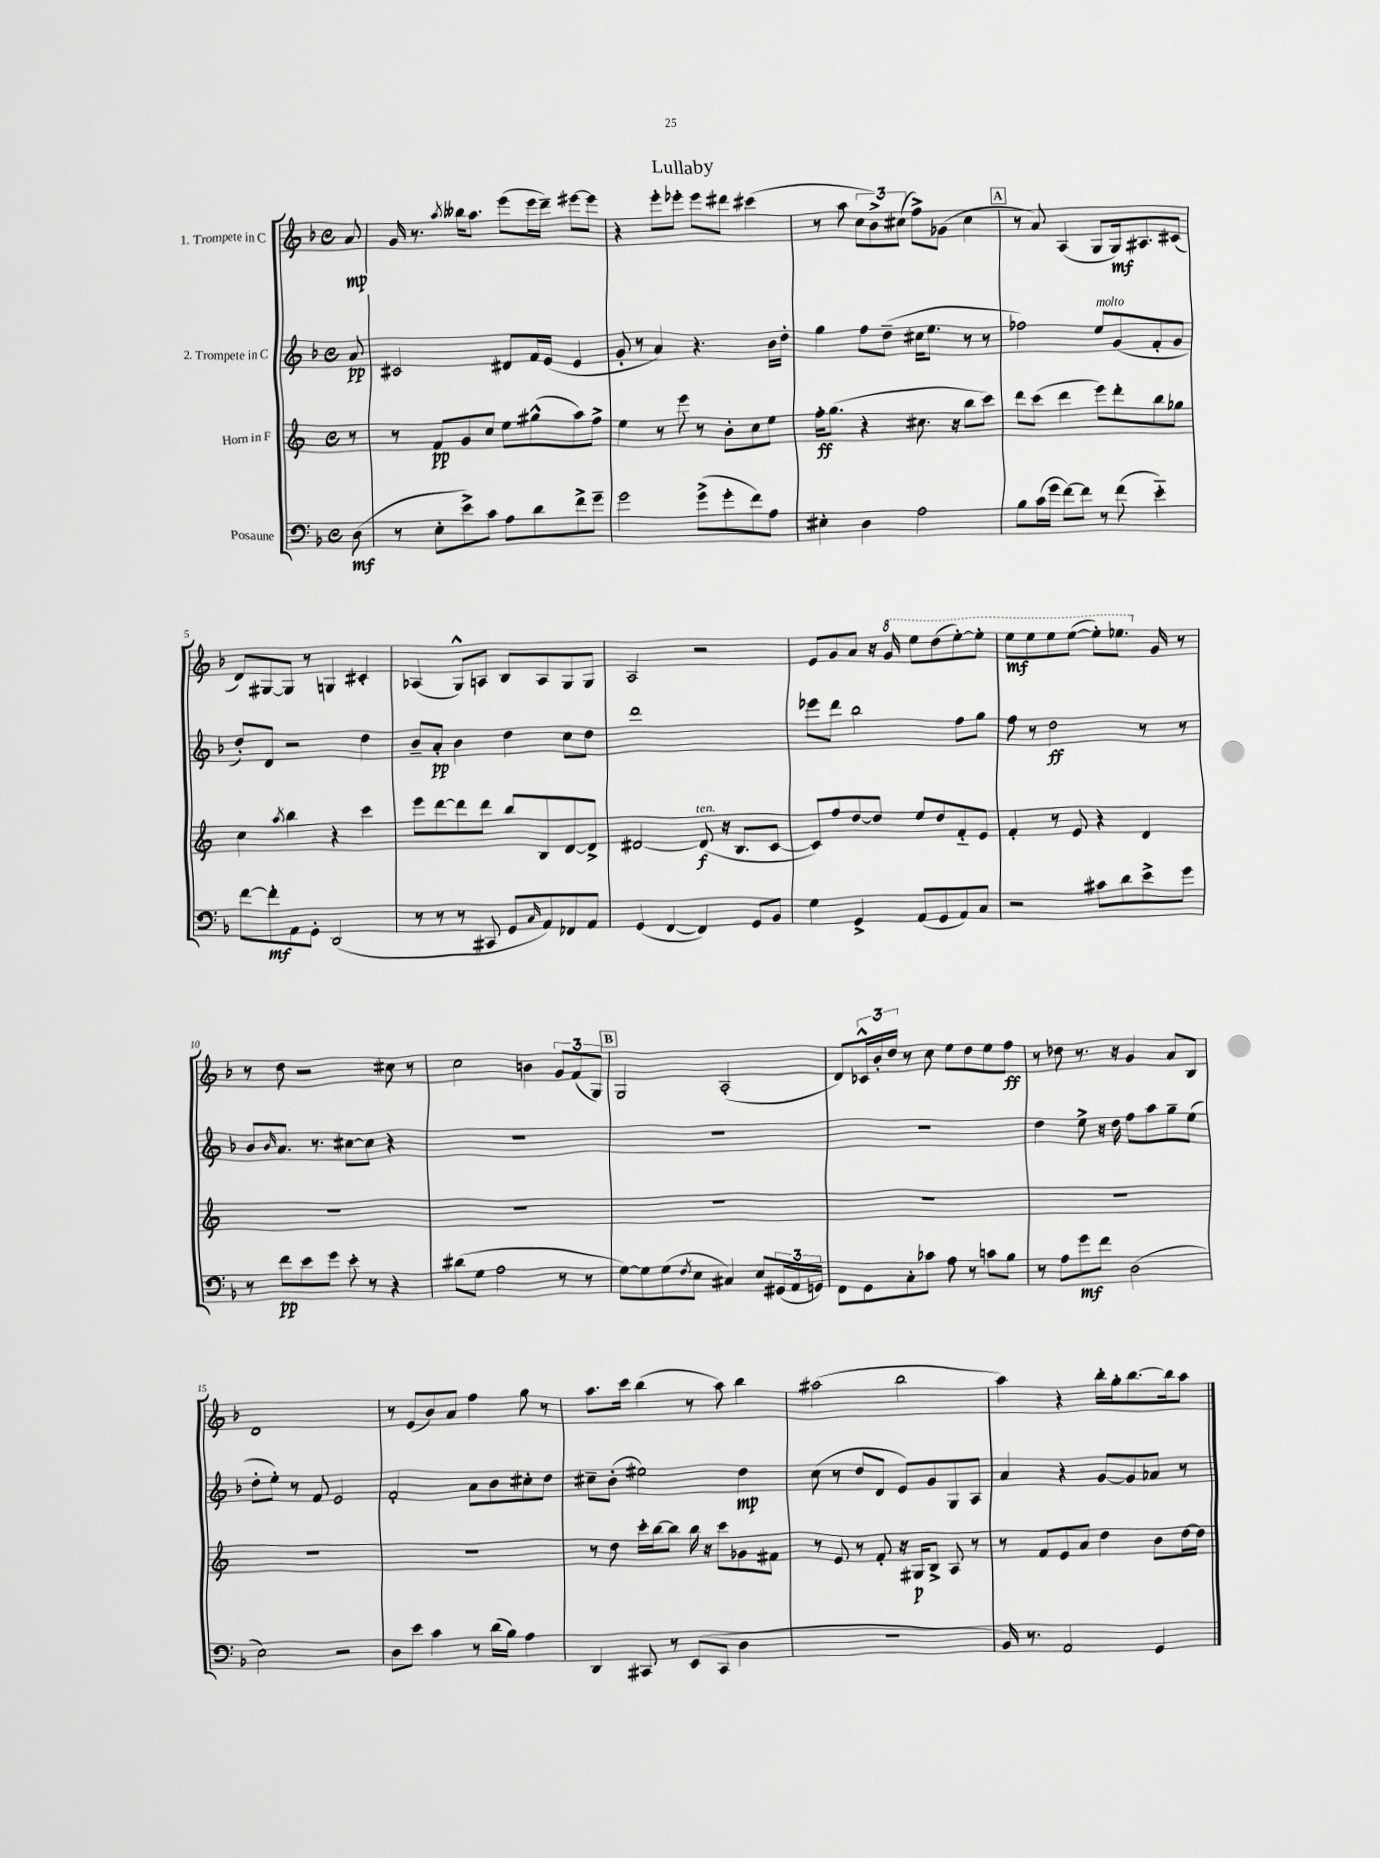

**kern	**kern	**kern	**kern
*staff4	*staff3	*staff2	*staff1
*clefF4	*clefG2	*clefG2	*clefG2
*k[b-]	*k[]	*k[b-]	*k[b-]
*M4/4	*M4/4	*M4/4	*M4/4
*met(c)	*met(c)	*met(c)	*met(c)
(8D	8r	8a	8a
=	=	=	=
8r	8r	2c#	16g
.	.	.	8.r
8E'	8f	.	.
.	.	.	8qaa
8e^)	8g	.	16bb--
.	.	.	8.aa
8c	8cc	.	.
8A	8ee	8d#	(8eee
8d	(8gg#^^	16f	16eee
.	.	(16e	16ddd~)
8f^	8aa)	4e	[8eee#
8g~	8ff^	.	8eee#]
=	=	=	=
2g	4ee	8g'	4r
.	.	8r	.
.	8r	4a)	8eee'
.	8eee	.	8eee-'
(8g^	8r	4.r	8eee-
8g'	8b'	.	8ddd#
8f)	8cc	.	(4ccc#
8A	8ee	16b-	.
.	.	16dd'	.
=	=	=	=
4E#'	16ff'	4gg	8r
.	(8.gg	.	.
.	.	.	8aa
4D	4r	8ff	12cc
.	.	.	12b-^)
.	.	(8dd~	.
.	.	.	(12cc#
2A	8.cc#	16cc#	8ff^)
.	.	8.ee	.
.	.	.	(8g-
.	16r	.	.
.	8bb	8r	4cc#
.	8ccc)	8r	.
=	=	=	=
8B-	8ddd	2ff-)	8r
(16c	(8ccc	.	8a)
16g	.	.	.
[8f)	4ddd	.	(4A
8f]	.	.	.
8r	8eee)	8ee	8G
(8f	8ddd'	(8g	16G)
.	.	.	8.A#
4e'~)	8bb	8f'	.
.	8gg-	8g	(8c#
=	=	=	=
[8f	4cc	8dd')	8d)
8f']	.	8d	[8G#
.	8qaa	.	.
8AA	4bb	2r	8G#]
8GG'	.	.	8r
(2DD	4r	.	4G
.	4ccc	4dd	4c#'
=	=	=	=
8r	8eee	8b-~	(4A-
8r	[8ddd	8a'	.
8r	8ddd]	4b-	8G^^)
8CC#	8ddd	.	8A
8GG	8bb	4dd	8B-
16qqC	.	.	.
8AA)	8B	.	8A
8FF-	[8d	8cc	8G
8AA	8d^]	8dd	8G
=	=	=	=
(4GG	[2d#	1ddd	2A
[4FF	.	.	.
4FF])	(8d#]	.	2r
.	16r	.	.
.	8.B	.	.
8GG	.	.	.
8BB-	[8c	.	.
=	=	=	=
4G	8c])	8eee-	8e
.	8ff	8ddd	8g
4GG^	[8dd	2bb-	8a
.	8dd]	.	16r
.	.	.	16gg
(8AA	8ee	.	8eee
8GG	8dd	.	(8ddd
8AA)	8f'~	8ff	[8eee')
8C	8e	8gg	8eee']
=	=	=	=
2r	4f'	8ff	8eee
.	.	8r	8eee
.	8r	2dd	8eee
.	8e	.	([8eee
8c#	4r	.	8eee'])
8d	.	.	8.eee-
8e^	4d	8r	.
.	.	.	16g
8g	.	8r	8r
=	=	=	=
8r	1r	8b-	8r
.	.	16qqb-	.
8f	.	8.a	8dd
8e	.	.	2r
.	.	8.r	.
8g	.	.	.
8e'	.	[8cc#	.
8r	.	8cc#]	.
4r	.	4r	8cc#
.	.	.	8r
=	=	=	=
(8d#	1r	1r	2cc
8G	.	.	.
2A	.	.	.
.	.	.	4b
8r	.	.	12g
.	.	.	(12f
8r	.	.	.
.	.	.	12G)
=	=	=	=
[8G)	1r	1r	2G
8G]	.	.	.
(8G	.	.	.
8qF	.	.	.
8E	.	.	.
4C#)	.	.	(2A'
8E	.	.	.
(24GG#	.	.	.
24AA	.	.	.
24GG)	.	.	.
=	=	=	=
8FF	1r	1r	8d)
8GG	.	.	24c-^^
.	.	.	24b-'
.	.	.	24dd
8C'	.	.	8r
8c-	.	.	8cc
8A	.	.	8ee
8r	.	.	8dd
8c	.	.	8ee
8B-	.	.	8ff
=	=	=	=
8r	1r	4dd	8r
8A	.	.	8dd-
8g	.	8ee^	8.r
8f	.	16r	.
.	.	16dd	16r
(2D	.	8ff	4g
.	.	8aa	.
.	.	8gg~	8a
.	.	(8ee	8B-
=	=	=	=
2E)	1r	8dd'	1d
.	.	8ee')	.
.	.	8r	.
.	.	8f	.
2r	.	2e	.
=	=	=	=
8D	1r	2f'	8r
8e	.	.	(8e
4c	.	.	8b-)
.	.	.	8a
8r	.	8a	4ff
(16d	.	8b-	.
16B-)	.	.	.
4A	.	8cc#'	8gg
.	.	8dd	8r
=	=	=	=
4DD	8r	8cc#~	8.aa
.	8dd	(8b-'	.
.	.	.	16ccc
8CC#	16ccc'	2ee#)	(4bb-
.	[16bb	.	.
8r	8bb]	.	.
(8EE	16bb	.	8r
.	16r	.	.
8CC#	8ccc	.	8aa)
4D	8g-	4dd	4bb-
.	8f#	.	.
=	=	=	=
1r	8r	(8cc	(2aa#
.	8e	8r	.
.	8r	8dd	.
.	8f'	8d	.
.	16r	8e)	2bb-
.	16G#	.	.
.	8B^	8g	.
.	8A	8G	.
.	8r	8A	.
=	=	=	=
16BB-)	8r	4a	4aa)
8.r	.	.	.
.	8f	.	.
2AA	8e	4r	4r
.	8a	.	.
.	4dd	[8g	16bb-'
.	.	.	16gg'
.	.	8g]	[8.bb-
4GG	8b	8a-	.
.	.	.	16bb-]
.	[16dd	8r	8aa
.	16dd]	.	.
==	==	==	==
*-	*-	*-	*-
